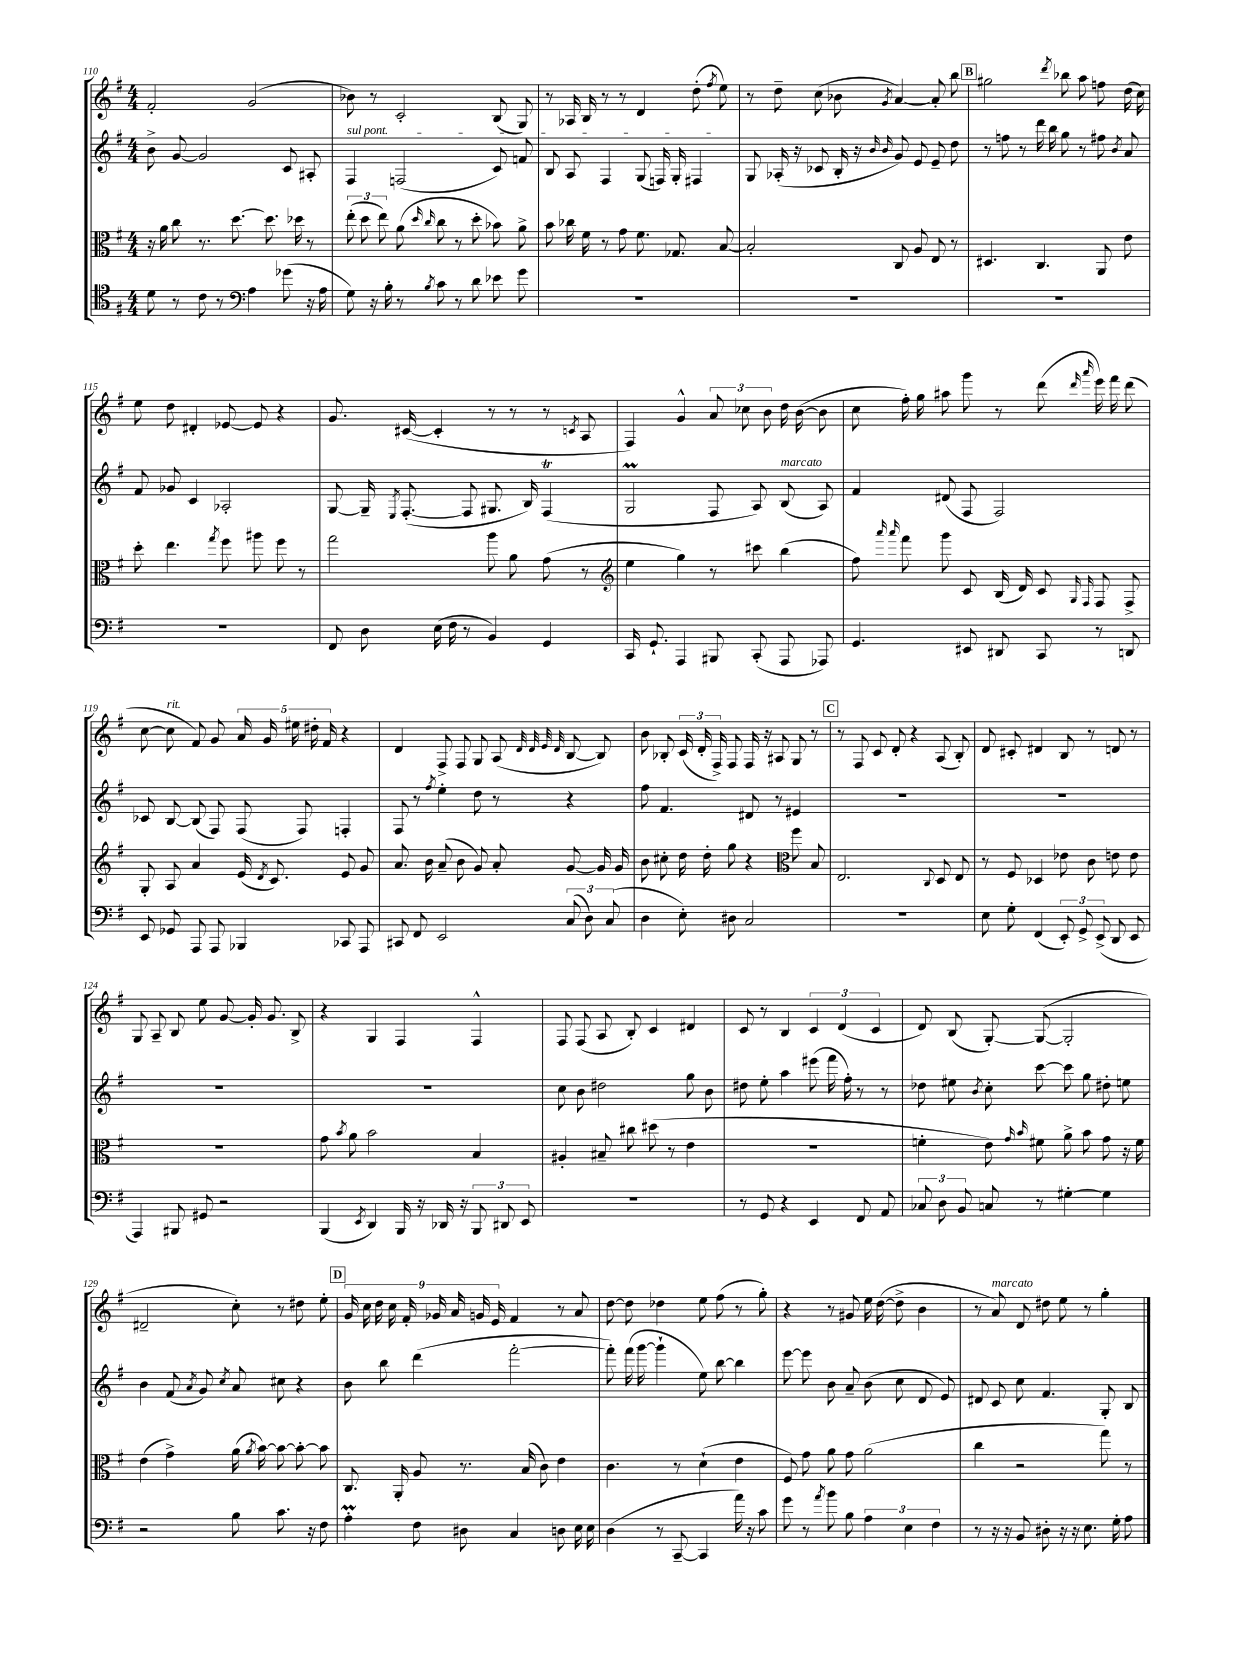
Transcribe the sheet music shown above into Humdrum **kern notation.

**kern	**kern	**kern	**kern
*part4	*part3	*part2	*part1
*staff4	*staff3	*staff2	*staff1
*clefC4	*clefC3	*clefG2	*clefG2
*k[f#]	*k[f#]	*k[f#]	*k[f#]
*M4/4	*M4/4	*M4/4	*M4/4
=110	=110	=110	=110
8d\	16r	8b^\	2f#'/
.	16a\	.	.
8r	8cc\	[8g/	.
8c\	8.r	2g/]	.
8r	.	.	.
.	[8.dd\	.	.
*clefF4	*	*	*
4A\	.	.	(2g/
.	8.dd\]	.	.
(8g-X\	.	8c/	.
.	16dd-X\	.	.
16r	8r	8A#X'/	.
16A\	.	.	.
=111	=111	=111	=111
!	!	!LO:TX:a:i:t=sul pont.	!
8G\)	(12ee'\	4F#/	8b-X\)
.	12dd\	.	.
16r	.	.	8r
.	12ee\)	.	.
16B'\	.	.	.
8r	(8a\	(2Fn/	2c'/
.	16qqdd/	.	.
8qB/	16qqcc/	.	.
8c\	8cc\	.	.
8r	8r	.	.
8d\	8dd'\	.	.
8e-X\	8b-X\)	8c/)	(8B/
8g\	8a^\	8fn/	8G/)
=112	=112	=112	=112
1r	8b\	8B/	8r
.	16cc-X\	8A/	16A-X/
.	16f#\	.	16B/
.	8r	4F#/	8r
.	8g\	.	8r
.	8.f#\	(8G/	4d/
.	.	16Fn/)	.
.	8.G-X/	16G'/	.
.	.	4F#X/	(8dd'\
.	.	.	8qff#/
.	[8B/	.	8ee\)
=113	=113	=113	=113
1r	2B'/]	8G/	8r
.	.	(16A-X'/	8dd~\
.	.	16r	.
.	.	8c-X/	(8cc\
.	.	16B'/	8b-X\
.	.	16r	.
.	.	16qqb/	.
.	.	16qqb/	8qg/
.	8C/	8g/)	[4a/)
.	8A/	8e/	.
.	8E/	8e~/	8a'/]
.	8r	8dd\	8bb\
!!LO:REH:place=s1:t=B
=114	=114	=114	=114
1r	4.D#X/	8r	2gg#X\
.	.	8ffn\	.
.	.	8r	.
.	4.C/	16ddd\	.
.	.	16bb\	.
.	.	.	8qddd/
.	.	8gg\	8bb-X\
.	.	8r	8aa\
.	8AA/	8ff#X\	8ffn\
.	.	8qb/	.
.	8e\	8a/	(16dd\
.	.	.	16cc\)
!!LO:LB:g=z
=115	=115	=115	=115
1r	8dd'\	8f#/	8ee\
.	4.ee\	8g-X/	8dd\
.	.	4c/	4d#X'/
.	8qgg/	.	.
.	8ff#\	2A-X'/	[8e-X/
.	8aa#X\	.	8e-/]
.	8ff#\	.	4r
.	8r	.	.
=116	=116	=116	=116
8FF#/	2gg\	[8G/	8.g/
8D\	.	16G~/]	.
.	.	8qE/	.
.	.	([8.F#'/	([16c#X/
(16E\	.	.	4c#'/]
16F#\	.	.	.
8r	.	8F#/]	.
4BB/)	8aa\	8.G#X/	8r
.	8a\	.	8r
.	.	16B/)	.
4GG/	(8g\	(4F#t/	8r
.	.	.	8qcn/
.	8r	.	8A/
=117	=117	=117	=117
*	*clefG2	*	*
16CC/	4ee\	2GM/	4F#/)
8.GG`/	.	.	.
4AAA/	4gg\)	.	4g^^/
8BBB#X/	8r	8F#/	12a/
.	.	.	12cc-X\
(8CC'/	8ccc#X\	8A/)	.
.	.	.	12b\
!	!	!LO:TX:a:i:t=marcato	!
8AAA/	(4bb\	(8B/	16dd\
.	.	.	([16b\
8AAA-X/)	.	8A/)	8b\]
=118	=118	=118	=118
4.GG/	8ff#\)	4f#/	8cc\
.	16qqaaa/	.	.
.	16qqaaa/	.	.
.	8fff#\	.	16ff#'\)
.	.	.	16gg\
.	8ggg\	(8d#X/	8aa#X\
8EE#X/	8c/	8F#/	8ggg\
8DD#X/	(16B/	2F#/)	8r
.	16d/)	.	.
8CC/	8c/	.	(8ddd\
.	16qqG/	.	16qqddd/
.	16qqF#/	.	16qqaaa/
8r	8F#/	.	16eee\)
.	.	.	16fff#\
8DDn/	8F#^/	.	(8ddd\
!!LO:LB:g=z
=119	=119	=119	=119
8EE/	8G'/	8c-X/	[8cc\
!	!	!	!LO:TX:a:i:t=rit.
8GG-X/	8A/	[8B/	8cc\]
8AAA/	4a/	(8B/]	8f#/)
8AAA/	.	8F#/)	8g/
4BBB-X/	(16e/	(8F#/	20a/
.	.	.	20g/
.	8qd/	.	.
.	8.c/)	.	.
.	.	.	20ee#X\
.	.	8F#/)	.
.	.	.	20dd#X'\
.	.	.	20f#/
8CC-X/	8e/	4Fn'/	4r
8AAA/	8g/	.	.
=120	=120	=120	=120
8CC#X/	8.a/	8F#/	4d/
8FF#/	.	8r	.
.	16b\	.	.
.	.	8qff#/	.
2EE/	(8a~/	4ee'\	8F#^/
.	8b\	.	8F#/
.	8g/)	8dd\	8G/
.	8a'/	8r	(8A/
.	.	.	32qqd/
.	.	.	32qqd/
.	.	.	32qqe/
.	.	.	32qqd/
(12C/	[8g/	4r	[8B/
12D\)	.	.	.
.	16g/]	.	8B/])
(12C/	.	.	.
.	16g/	.	.
=121	=121	=121	=121
4D\	8b\	8ff#\	8b\
.	8cc#X'\	4.f#/	8B-X'/
8E'\)	16dd\	.	(24c/
.	.	.	24d'/
.	16dd'\	.	.
.	.	.	24F#^/)
8D#X\	8gg\	.	8F#/
2C/	4r	8d#X/	16F#/
.	.	.	16r
.	.	8r	8A#X/
*	*clefC3	*	*
.	8ff#\	4e#X/	8G/
.	8B/	.	8r
!!LO:REH:place=s1:t=C
=122	=122	=122	=122
1r	2.E/	1r	8r
.	.	.	8F#/
.	.	.	8c/
.	.	.	8d'/
.	.	.	4r
.	8qqC/	.	.
.	8D/	.	(8A/
.	8E/	.	8B'/)
=123	=123	=123	=123
8E\	8r	1r	8d/
8G'\	8F#/	.	8c#X'/
(4FF#/	4D-X/	.	4d#X/
12EE'/)	8e-X\	.	8B/
12GG^/	.	.	.
.	8c\	.	8r
(12EE^/	.	.	.
8DD/	8en\	.	8dn/
8EE/	8e\	.	8r
!!LO:LB:g=z
=124	=124	=124	=124
4AAA/)	1r	1r	8G/
.	.	.	8A~/
8BBB#X/	.	.	8B/
8GG#X/	.	.	8ee\
2r	.	.	[8g/
.	.	.	16g'/]
.	.	.	8.g/
.	.	.	8B^/
=125	=125	=125	=125
(4BBB/	8g\	1r	4r
.	8qb/	.	.
.	8a\	.	.
8qEE/	.	.	.
4DD/)	2b\	.	4G/
16BBB/	.	.	4F#/
16r	.	.	.
16DD-X/	.	.	.
16r	.	.	.
12BBB/	4B/	.	4F#^^/
12DD#X/	.	.	.
12EE/	.	.	.
=126	=126	=126	=126
1r	4A#X'/	8cc\	8F#/
.	.	8b\	(8F#/
.	8B#X~/	2dd#X\	8A/
.	8cc#X\	.	8B'/)
.	(8dd#X\	.	4c/
.	8r	.	.
.	4e\	8gg\	4d#X/
.	.	8b\	.
=127	=127	=127	=127
8r	1r	8dd#X\	8c/
8GG/	.	8ee'\	8r
4r	.	4aa\	4B/
4EE/	.	(8eee#X\	6c/
.	.	16fff#\	.
.	.	.	(6d/
.	.	16ff#'\)	.
8FF#/	.	8r	.
.	.	.	6c/
8AA/	.	8r	.
=128	=128	=128	=128
12C-X/	4fn'\	8dd-X\	8d/)
12D\	.	.	.
.	.	8ee#X\	(8B/
12BB/	.	.	.
.	.	8qb/	.
8Cn/	8e\)	8cc'\	[8G'/)
.	16qqg/	.	.
.	16qqb/	.	.
8r	8f#X\	[8ccc\	(8G/_
[4G#X'\	8a^\	8ccc\]	2G'/]
.	8b\	8gg\	.
4G#\]	8g\	8dd#X'\	.
.	16r	8een\	.
.	16f#\	.	.
!!LO:LB:g=z
=129	=129	=129	=129
2r	(4e\	4b\	2d#X~/
.	4g^\)	(8f#/	.
.	.	8qa/	.
.	.	8g/)	.
.	.	8qcc/	.
8B\	(16a\	8a/	8cc'\)
.	8qa/	.	.
.	[16b\)	.	.
8.c\	8b\_	8cc#X\	8r
.	8b'\_	4r	8dd#X\
16r	.	.	.
8F#\	8b\]	.	8ee'\
!!LO:REH:place=s1:t=D
=130	=130	=130	=130
4AM'\	8.C/	8b\	18g/
.	.	.	18cc\
.	.	.	18dd\
.	.	8bb\	.
.	.	.	18cc\
.	16AA'/	.	.
.	.	.	18f#'/
8F#\	8A/	(4ddd\	.
.	.	.	18g-X/
.	.	.	18a/
8D#X\	8.r	.	.
.	.	.	18gn/
.	.	.	18e/
4C/	.	[2fff#'\	4f#/
.	(16B/	.	.
.	8c\)	.	.
8Dn\	4e\	.	8r
16E\	.	.	8a/
16E\	.	.	.
=131	=131	=131	=131
(4D\	4.c\	8fff#'\])	[8dd\
.	.	(16fff#\	8dd\]
.	.	[16ggg\	.
8r	.	4ggg`\]	4dd-X\
[8CC~/	8r	.	.
4CC/]	(4d`\	8ee\)	8ee\
.	.	[8bb\	(8ff#\
16a\)	4e\	4bb\]	8r
16r	.	.	.
8c\	.	.	8gg'\)
=132	=132	=132	=132
8g\	8F#/)	[8eee\	4r
8r	8g\	8eee\]	.
8qa/	.	.	.
8b\	8a\	8b\	8r
8B\	8g\	8a~/	8g#X/
6A\	(2a\	(8b\	16ee\
.	.	.	([16dd\
.	.	8cc\	8dd^\]
6E\	.	.	.
.	.	8d/	4b\
6F#\	.	.	.
.	.	8e/)	.
=133	=133	=133	=133
8r	4cc\	8d#X/	8r
!	!	!	!LO:TX:a:i:t=marcato
16r	.	8c/	8a/)
16r	.	.	.
8BB/	2r	8cc\	8d/
8D#X'\	.	4.f#/	8dd#X\
16r	.	.	8ee\
16r	.	.	.
8.E\	.	.	8r
.	8gg\)	8G'/	4gg'\
16G'\	.	.	.
8A\	8r	8B/	.
==	==	==	==
*-	*-	*-	*-
